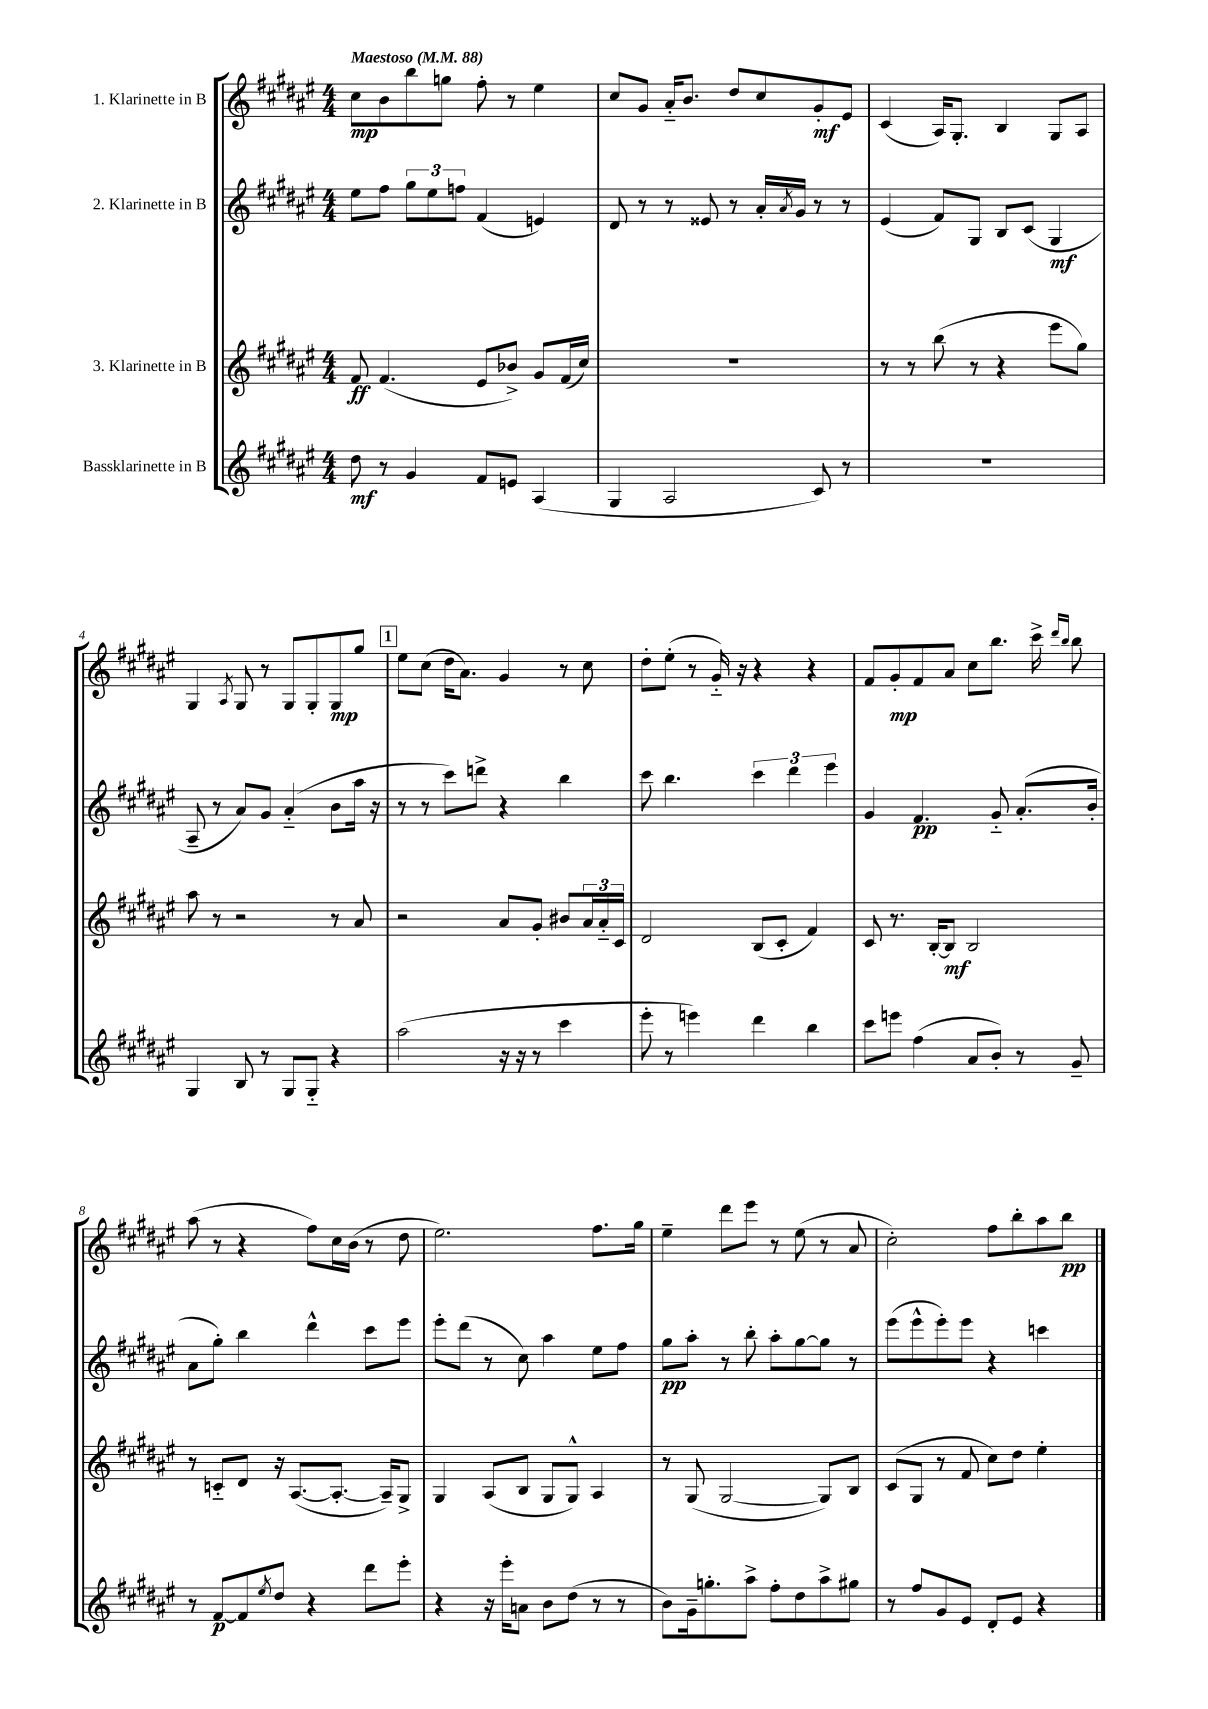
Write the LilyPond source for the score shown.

<<
\new StaffGroup <<
\new Staff = "s0" \with { instrumentName = "1. Klarinette in B" } {
    \clef treble \key fis \major \numericTimeSignature \time 4/4 \tempo "Maestoso" 4 = 88
    cis''8\mp b'8 b''8 g''8 fis''8-. r8 eis''4 |
    cis''8 gis'8 ais'16-_ b'8. dis''8 cis''8 gis'8-.\mf eis'8 |
    cis'4( ais16) gis8.-. b4 gis8 ais8 |
    gis4 \acciaccatura { ais8 } gis8 r8 gis8 gis8-. gis8\mp gis''8 |
    \mark \markup { \box "1" } eis''8 cis''8( dis''16 ais'8.) gis'4 r8 cis''8 |
    dis''8-. eis''8-.( r8 gis'16-_) r16 r4 r4 |
    fis'8 gis'8-.\mp fis'8 ais'8 cis''8 b''8. cis'''16-> \grace { dis'''16 b''16 } b''8 |
    ais''8( r8 r4 fis''8) cis''16 b'16( r8 dis''8 |
    eis''2.) fis''8. gis''16 |
    eis''4-- dis'''8 eis'''8 r8 eis''8( r8 ais'8 |
    cis''2-.) fis''8 b''8-. ais''8 b''8\pp \bar "|." |
}
\new Staff = "s1" \with { instrumentName = "2. Klarinette in B" } {
    \clef treble \key fis \major \numericTimeSignature \time 4/4
    eis''8 fis''8 \tuplet 3/2 { gis''8 eis''8 f''8 } fis'4( e'4) |
    dis'8 r8 r8 eisis'8 r8 ais'16-. \acciaccatura { ais'8 } gis'16 r8 r8 |
    eis'4( fis'8) gis8 b8 cis'8( gis4\mf |
    ais8-- r8 ais'8) gis'8 ais'4-_( b'8 ais''16 r16 |
    \mark \markup { \box "1" } r8 r8 cis'''8) d'''8-> r4 b''4 |
    cis'''8 b''4. \tuplet 3/2 { cis'''4 dis'''4 eis'''4 } |
    gis'4 fis'4.\pp gis'8-_ ais'8.-.( b'16-. |
    ais'8 gis''8-.) b''4 dis'''4-^ cis'''8 eis'''8 |
    eis'''8-. dis'''8( r8 cis''8) ais''4 eis''8 fis''8 |
    gis''8\pp ais''8-. r8 b''8-. ais''8-. gis''8~ gis''8 r8 |
    eis'''8( eis'''8-^ eis'''8-.) eis'''8 r4 c'''4 \bar "|." |
}
\new Staff = "s2" \with { instrumentName = "3. Klarinette in B" } {
    \clef treble \key fis \major \numericTimeSignature \time 4/4
    fis'8\ff fis'4.( eis'8 bes'8->) gis'8 fis'16( cis''16) |
    R1 |
    r8 r8 b''8( r8 r4 eis'''8 gis''8) |
    ais''8 r8 r2 r8 ais'8 |
    \mark \markup { \box "1" } r2 ais'8 gis'8-. bis'8 \tuplet 3/2 { ais'16 ais'16-_ cis'16 } |
    dis'2 b8( cis'8-. fis'4) |
    cis'8 r8. b16~-. b8\mf b2 |
    r8 c'8-_ dis'8 r16 ais8.~( ais8.~-. ais16--) gis8-> |
    gis4 ais8( b8 gis8 gis8-^) ais4 |
    r8 gis8( gis2~ gis8) b8 |
    cis'8( gis8 r8 fis'8 cis''8) dis''8 eis''4-. \bar "|." |
}
\new Staff = "s3" \with { instrumentName = "Bassklarinette in B" } {
    \clef treble \key fis \major \numericTimeSignature \time 4/4
    dis''8\mf r8 gis'4 fis'8 e'8 ais4( |
    gis4 ais2 cis'8) r8 |
    R1 |
    gis4 b8 r8 gis8 gis8-_ r4 |
    \mark \markup { \box "1" } ais''2( r16 r16 r8 cis'''4 |
    eis'''8-. r8 e'''4) dis'''4 b''4 |
    cis'''8 e'''8 fis''4( ais'8 b'8-.) r8 gis'8-- |
    r8 fis'8~\p fis'8 \acciaccatura { eis''8 } dis''8 r4 dis'''8 eis'''8-. |
    r4 r16 eis'''16-. a'8 b'8 dis''8( r8 r8 |
    b'8) gis'16-- g''8.-. ais''8-> fis''8-. dis''8 ais''8-> gis''8 |
    r8 fis''8 gis'8 eis'8 dis'8-. eis'8 r4 \bar "|." |
}
>>
>>
